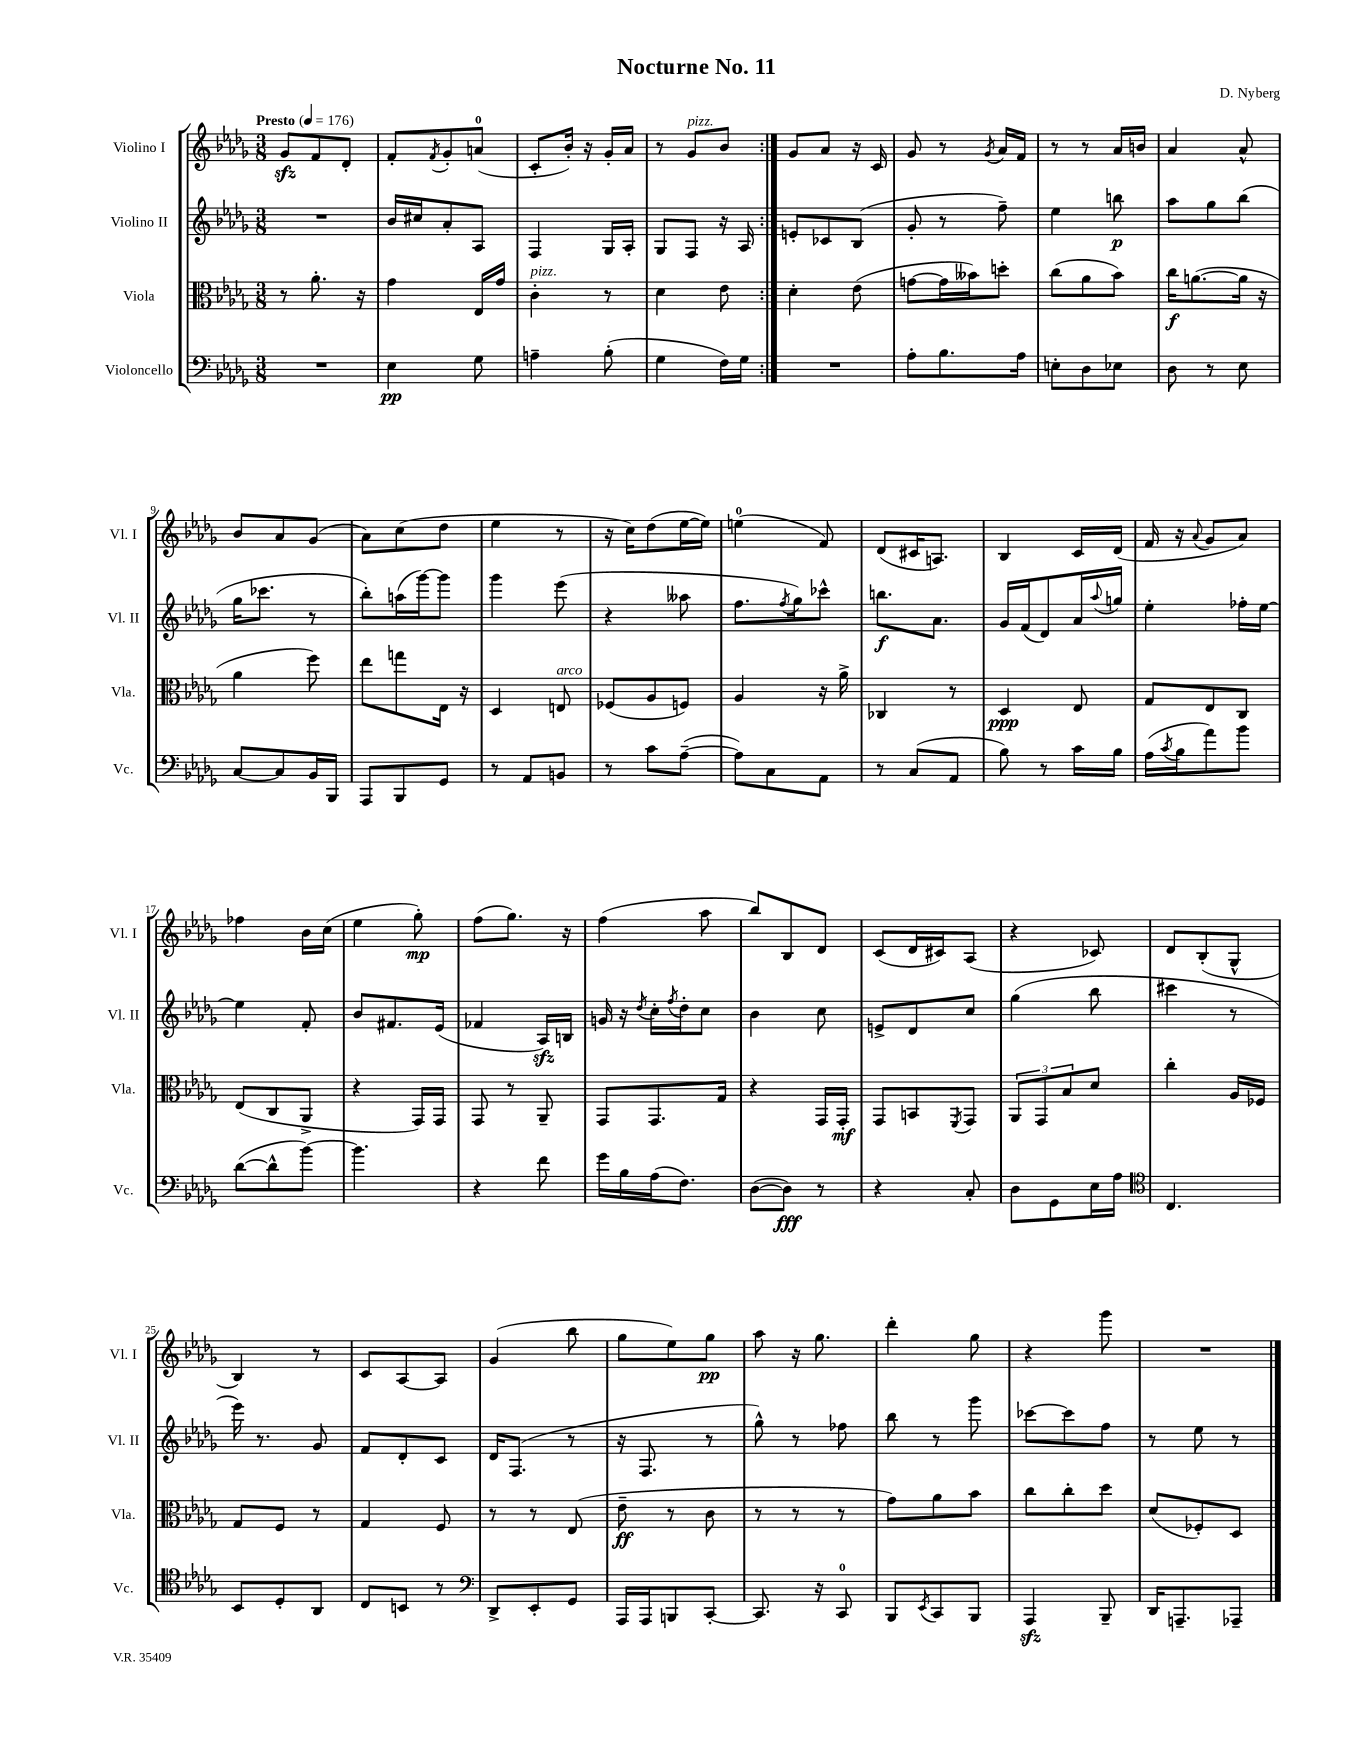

**kern	**dynam	**kern	**dynam	**kern	**dynam	**kern	**dynam
*part4	*part4	*part3	*part3	*part2	*part2	*part1	*part1
*staff4	*staff4	*staff3	*staff3	*staff2	*staff2	*staff1	*staff1
*I"Violoncello	*	*I"Viola	*	*I"Violino II	*	*I"Violino I	*
*I'Vc.	*	*I'Vla.	*	*I'Vl. II	*	*I'Vl. I	*
*clefF4	*	*clefC3	*	*clefG2	*	*clefG2	*
*k[b-e-a-d-g-]	*	*k[b-e-a-d-g-]	*	*k[b-e-a-d-g-]	*	*k[b-e-a-d-g-]	*
*M3/8	*	*M3/8	*	*M3/8	*	*M3/8	*
*MM176	*	*MM176	*	*MM176	*	*MM176	*
=1	=1	=1	=1	=1	=1	=1	=1
!	!	!	!	!	!	!LO:TX:a:B:t=Presto	!
4.r	.	8r	.	4.r	.	8g-zz/L	.
.	.	8.a-'\	.	.	.	8f/	.
.	.	.	.	.	.	8d-'/J	.
.	.	16r	.	.	.	.	.
=2	=2	=2	=2	=2	=2	=2	=2
4E-\	pp	4g-\	.	16b-/LL	.	8f'/L	.
.	.	.	.	16cc#X/J	.	.	.
.	.	.	.	.	.	8qf/	.
.	.	.	.	8a-'/	.	8g-'/	.
8G-\	.	16E-/LL	.	8A-/J	.	(8an/J	.
.	.	16g-/JJ	.	.	.	.	.
=3	=3	=3	=3	=3	=3	=3	=3
!	!	!LO:TX:a:i:t=pizz.	!	!	!	!	!
4An~\	.	4c'\	.	4F/	.	8c'/L	.
.	.	.	.	.	.	16b-'/Jk)	.
.	.	.	.	.	.	16r	.
(8B-'\	.	8r	.	16G-/LL	.	16g-'/LL	.
.	.	.	.	16A-'/JJ	.	16a-/JJ	.
=4	=4	=4	=4	=4	=4	=4	=4
4G-\	.	4d-\	.	8G-/L	.	8r	.
!	!	!	!	!	!	!LO:TX:a:i:t=pizz.	!
.	.	.	.	8F/J	.	8g-/L	.
16F\LL)	.	8e-\	.	16r	.	8b-/J	.
16G-\JJ	.	.	.	16A-/	.	.	.
=5:|!	=5:|!	=5:|!	=5:|!	=5:|!	=5:|!	=5:|!	=5:|!
4.r	.	4d-'\	.	8en'/L	.	8g-/L	.
.	.	.	.	8c-X/	.	8a-/J	.
.	.	(8e-\	.	(8B-/J	.	16r	.
.	.	.	.	.	.	16c/	.
=6	=6	=6	=6	=6	=6	=6	=6
8A-'\L	.	[8gn\L	.	8g-'/	.	8g-/	.
8.B-\	.	16g\L]	.	8r	.	8r	.
.	.	16b--X\J)	.	.	.	.	.
.	.	.	.	.	.	8qg-/	.
.	.	8ddn'\J	.	8ff~\)	.	16a-/LL	.
16A-\Jk	.	.	.	.	.	16f/JJ	.
=7	=7	=7	=7	=7	=7	=7	=7
8En'\L	.	(8cc\L	.	4ee-\	.	8r	.
8D-\	.	8a-\	.	.	.	8r	.
8E-X\J	.	8b-\J)	.	8bbn\	p	16a-/LL	.
.	.	.	.	.	.	16bn/JJ	.
=8	=8	=8	=8	=8	=8	=8	=8
8D-\	.	16cc\KL	f	8aa-\L	.	4a-/	.
.	.	([8.an\	.	.	.	.	.
8r	.	.	.	8gg-\	.	.	.
8E-\	.	16a\Jk]	.	(8bb-\J	.	8a-^^/	.
.	.	16r	.	.	.	.	.
!!LO:LB:g=z
=9	=9	=9	=9	=9	=9	=9	=9
[8C/L	.	4a-\	.	16gg-\KL	.	8b-/L	.
.	.	.	.	8.ccc-X\J	.	.	.
8C/]	.	.	.	.	.	8a-/	.
16BB-/L	.	8ff\)	.	8r	.	(8g-/J	.
16BBB-/JJ	.	.	.	.	.	.	.
=10	=10	=10	=10	=10	=10	=10	=10
8AAA-/L	.	8ee-\L	.	8bb-'\L)	.	8a-\L)	.
8BBB-/	.	8ggn\	.	(16aan\L	.	(8cc\	.
.	.	.	.	[16ggg-\J)	.	.	.
8GG-/J	.	16E-\Jk	.	8ggg-\J]	.	8dd-\J	.
.	.	16r	.	.	.	.	.
=11	=11	=11	=11	=11	=11	=11	=11
8r	.	4D-/	.	4ggg-\	.	4ee-\	.
8AA-/L	.	.	.	.	.	.	.
!	!	!LO:TX:a:i:t=arco	!	!	!	!	!
8BBn/J	.	8En/	.	(8eee-\	.	8r	.
=12	=12	=12	=12	=12	=12	=12	=12
8r	.	(8F-X/L	.	4r	.	16r	.
.	.	.	.	.	.	16cc\KL)	.
8c\L	.	8A-/	.	.	.	(8dd-\	.
([8A-~\J	.	8Fn/J)	.	8aa--X\	.	[16ee-\L	.
.	.	.	.	.	.	16ee-\JJ])	.
=13	=13	=13	=13	=13	=13	=13	=13
8A-\L])	.	4A-/	.	8.ff\L	.	(4een\	.
8C\	.	.	.	.	.	.	.
.	.	.	.	8qff/	.	.	.
.	.	.	.	16gg-\k)	.	.	.
8AA-\J	.	16r	.	8ccc-X^^\J	.	8f/)	.
.	.	16a-^\	.	.	.	.	.
=14	=14	=14	=14	=14	=14	=14	=14
8r	.	4C-X/	.	8.bbn\L	f	(8d-/L	.
(8C/L	.	.	.	.	.	16c#X/K	.
.	.	.	.	8.a-\J	.	8.An/J)	.
8AA-/J	.	8r	.	.	.	.	.
=15	=15	=15	=15	=15	=15	=15	=15
8B-\)	.	4D-/	ppp	16g-/LL	.	4B-/	.
.	.	.	.	(16f/J	.	.	.
8r	.	.	.	8d-/)	.	.	.
16c\LL	.	8E-/	.	16a-/L	.	16c/LL	.
.	.	.	.	8qqaa-/	.	.	.
16B-\JJ	.	.	.	16ggn/JJ	.	(16d-/JJ	.
=16	=16	=16	=16	=16	=16	=16	=16
(16A-\LL	.	8G-/L	.	4ee-'\	.	16f/	.
8qc/	.	.	.	.	.	.	.
16B-\J	.	.	.	.	.	16r	.
.	.	.	.	.	.	8qqa-/	.
8a-\)	.	8E-/	.	.	.	8g-/L	.
8b-\J	.	8C/J	.	16ff-X'\LL	.	8a-/J)	.
.	.	.	.	[16ee-\JJ	.	.	.
!!LO:LB:g=z
=17	=17	=17	=17	=17	=17	=17	=17
([8d-\L	.	(8E-/L	.	4ee-\]	.	4ff-X\	.
8d-^^\]	.	8C/	.	.	.	.	.
[8b-\J)	.	8AA-^/J	.	8f'/	.	16b-\LL	.
.	.	.	.	.	.	(16cc\JJ	.
=18	=18	=18	=18	=18	=18	=18	=18
4.b-\]	.	4r	.	8b-/L	.	4ee-\	.
.	.	.	.	8.f#X/	.	.	.
.	.	16GG-/LL)	.	.	.	8gg-'\)	mp
.	.	16GG-/JJ	.	(16e-/Jk	.	.	.
=19	=19	=19	=19	=19	=19	=19	=19
4r	.	8GG-/	.	4f-X/	.	(8ff\L	.
.	.	8r	.	.	.	8.gg-\J)	.
8f\	.	8AA-~/	.	16A-zz/LL)	.	.	.
.	.	.	.	16Bn/JJ	.	16r	.
=20	=20	=20	=20	=20	=20	=20	=20
16g-\LL	.	8GG-/L	.	16gn/	.	(4ff\	.
16B-\	.	.	.	16r	.	.	.
.	.	.	.	8qdd-/	.	.	.
(16A-\J	.	8.GG-/	.	16cc'\LL	.	.	.
.	.	.	.	8qff/	.	.	.
8.F\J)	.	.	.	16dd-'\J	.	.	.
.	.	.	.	8cc\J	.	8aa-\	.
.	.	16G-/Jk	.	.	.	.	.
=21	=21	=21	=21	=21	=21	=21	=21
([8D-\L	.	4r	.	4b-\	.	8bb-/L)	.
8D-\J])	fff	.	.	.	.	8B-/	.
8r	.	16GG-/LL	.	8cc\	.	8d-/J	.
.	.	16GG-'/JJ	mf	.	.	.	.
=22	=22	=22	=22	=22	=22	=22	=22
4r	.	8GG-/L	.	8en^/L	.	(8c/L	.
.	.	8BBn/	.	8d-/	.	16d-/L	.
.	.	.	.	.	.	16c#X/J)	.
.	.	8qFF/	.	.	.	.	.
8C'/	.	8GG-/J	.	8cc/J	.	(8A-/J	.
=23	=23	=23	=23	=23	=23	=23	=23
8D-\L	.	12AA-/L	.	(4gg-\	.	4r	.
.	.	12GG-/	.	.	.	.	.
8GG-\	.	.	.	.	.	.	.
.	.	12B-/	.	.	.	.	.
16E-\L	.	8d-/J	.	8bb-\	.	8c-X/)	.
16A-\JJ	.	.	.	.	.	.	.
=24	=24	=24	=24	=24	=24	=24	=24
*clefC4	*	*	*	*	*	*	*
4.C/	.	4cc'\	.	4ccc#X\	.	8d-/L	.
.	.	.	.	.	.	(8B-'/	.
.	.	16A-/LL	.	8r	.	8G-^^/J	.
.	.	16F-X/JJ	.	.	.	.	.
!!LO:LB:g=z
=25	=25	=25	=25	=25	=25	=25	=25
8BB-/L	.	8G-/L	.	16eee-\)	.	4B-/)	.
.	.	.	.	8.r	.	.	.
8D-'/	.	8F/J	.	.	.	.	.
8AA-/J	.	8r	.	8g-/	.	8r	.
=26	=26	=26	=26	=26	=26	=26	=26
8C/L	.	4G-/	.	8f/L	.	8c/L	.
8BBn/J	.	.	.	8d-'/	.	[8A-/	.
8r	.	8F/	.	8c/J	.	8A-/J]	.
=27	=27	=27	=27	=27	=27	=27	=27
*clefF4	*	*	*	*	*	*	*
8DD-^/L	.	8r	.	16d-/KL	.	(4g-/	.
.	.	.	.	(8.F/J	.	.	.
8EE-'/	.	8r	.	.	.	.	.
8GG-/J	.	(8E-/	.	8r	.	8bb-\	.
=28	=28	=28	=28	=28	=28	=28	=28
16AAA-/LL	.	8e-~\	ff	16r	.	8gg-\L	.
16AAA-/J	.	.	.	8.F/	.	.	.
8BBBn/	.	8r	.	.	.	8ee-\)	.
[8CC'/J	.	8c\	.	8r	.	8gg-\J	pp
=29	=29	=29	=29	=29	=29	=29	=29
8.CC/]	.	8r	.	8gg-^^\)	.	8aa-\	.
.	.	8r	.	8r	.	16r	.
16r	.	.	.	.	.	8.gg-\	.
8CC/	.	8r	.	8ff-X\	.	.	.
=30	=30	=30	=30	=30	=30	=30	=30
8BBB-/L	.	8g-\L)	.	8bb-\	.	4ddd-'\	.
8qEE-/	.	.	.	.	.	.	.
8CC/	.	8a-\	.	8r	.	.	.
8BBB-/J	.	8b-\J	.	8ggg-\	.	8gg-\	.
=31	=31	=31	=31	=31	=31	=31	=31
4AAA-zz/	.	8cc\L	.	[8ccc-X\L	.	4r	.
.	.	8cc'\	.	8ccc-\]	.	.	.
8BBB-~/	.	8dd-\J	.	8ff\J	.	8ggg-\	.
=32	=32	=32	=32	=32	=32	=32	=32
16DD-/KL	.	(8d-/L	.	8r	.	4.r	.
8.AAAn~/	.	.	.	.	.	.	.
.	.	8F-X'/)	.	8ee-\	.	.	.
8AAA-X~/J	.	8D-/J	.	8r	.	.	.
==	==	==	==	==	==	==	==
*-	*-	*-	*-	*-	*-	*-	*-
